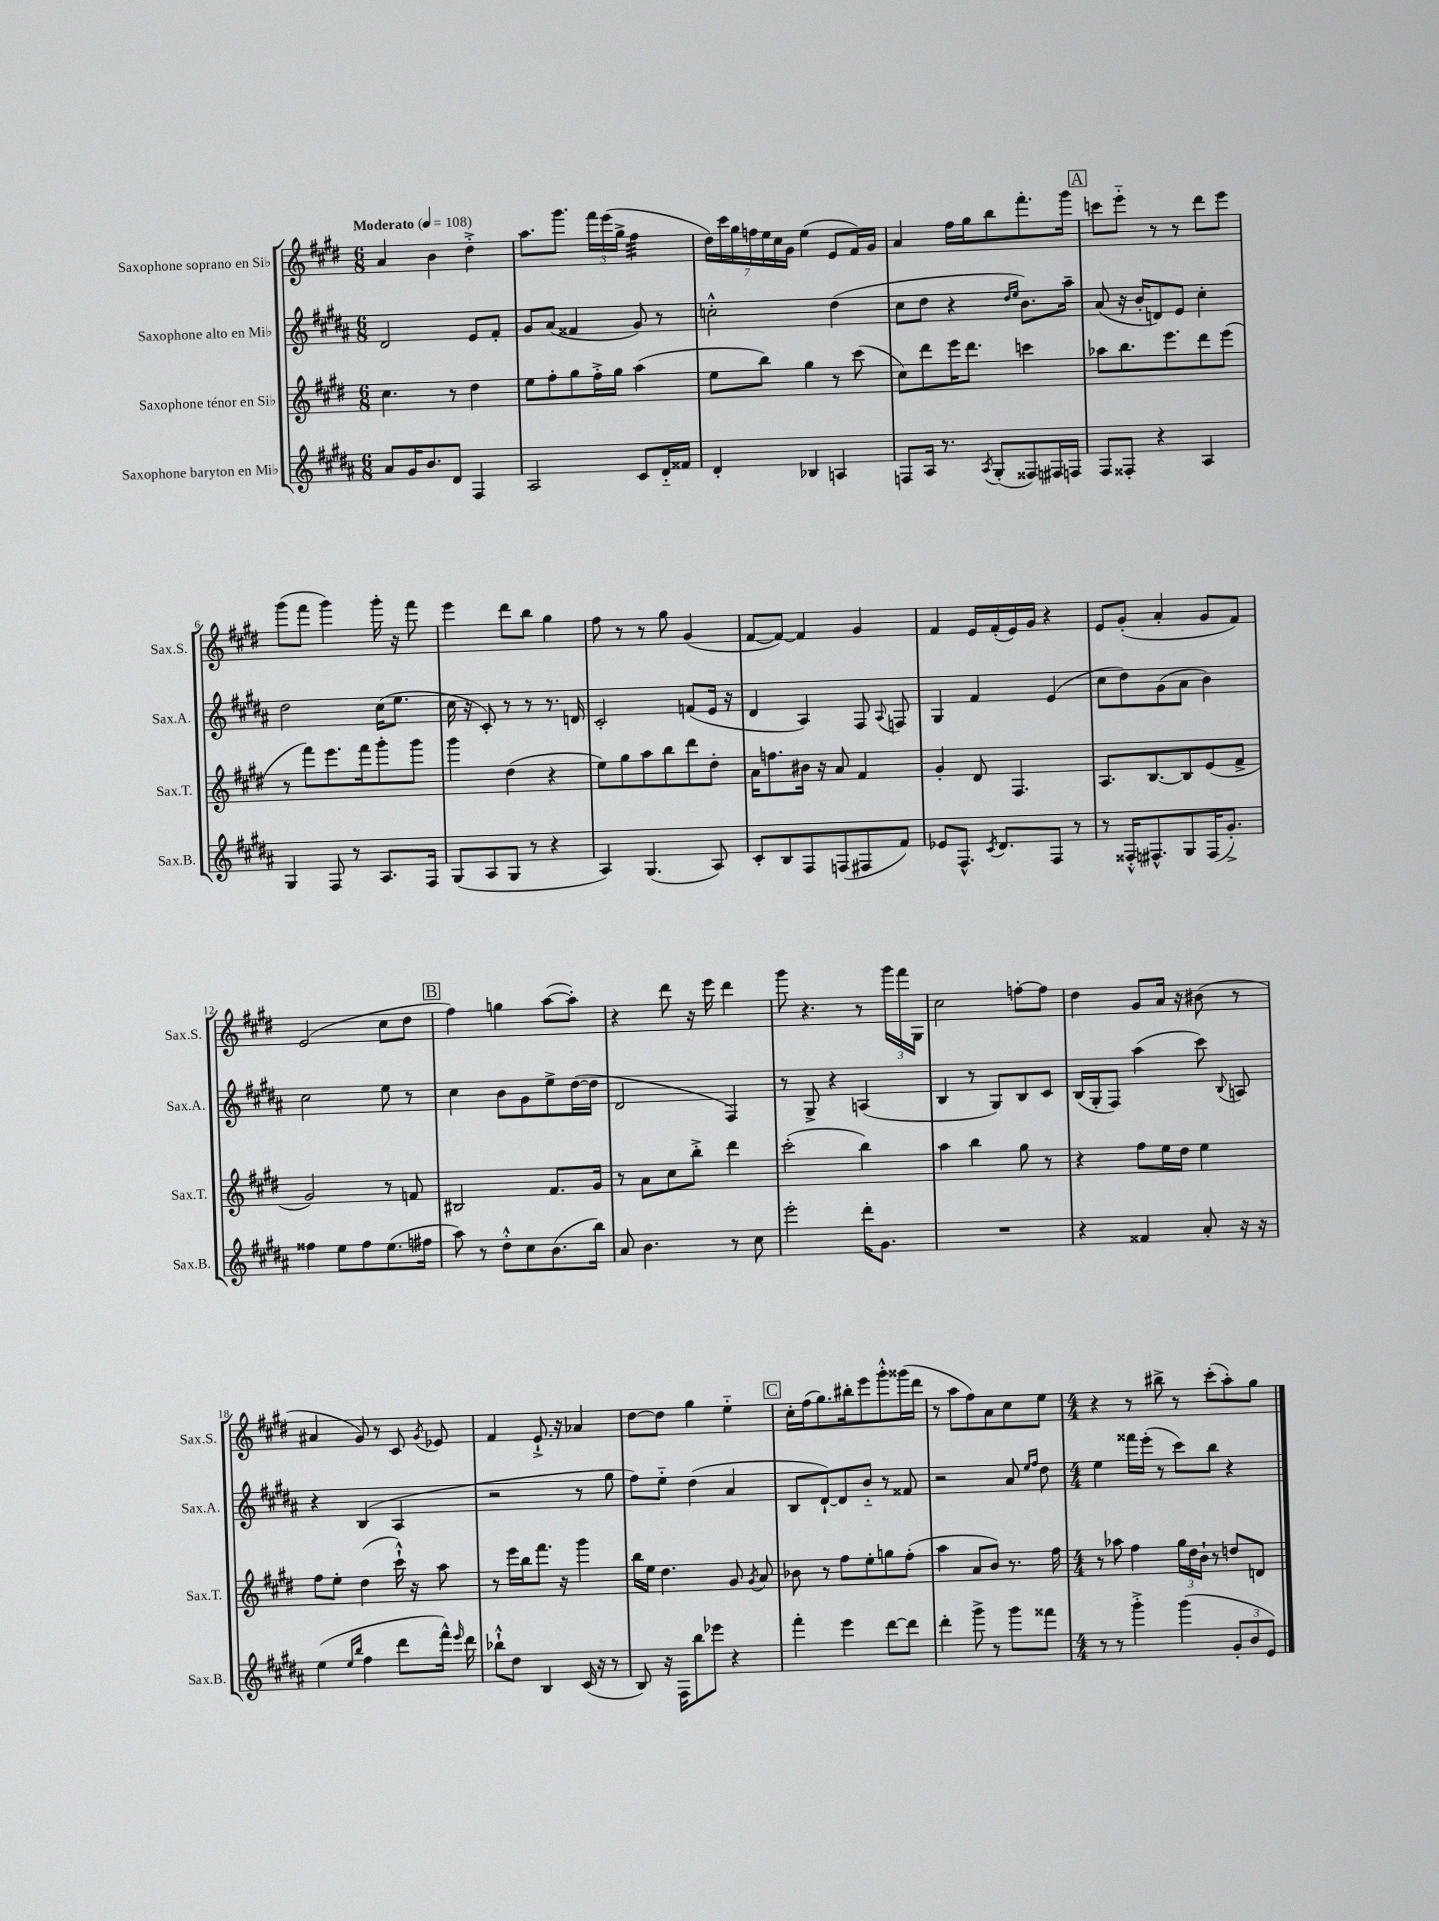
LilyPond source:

<<
\new StaffGroup <<
\new Staff = "s0" \with { instrumentName = "Saxophone soprano en Sib" shortInstrumentName = "Sax.S." } {
    \clef treble \key e \major \numericTimeSignature \time 6/8 \tempo "Moderato" 4 = 108
    \autoBeamOff a'4 b'4 dis''4-.-> |
    a''8.[ gis'''8.] \tuplet 3/2 { fis'''16[ e'''16( gis''16]-> } fis''4:32 |
    \tuplet 7/4 { dis''16[) cis'''16 gis''16 f''16 e''16 cis''16 gis'16] } e''4( e'8[ fis'16) gis'16] |
    a'4 fis''16[ gis''16 b''8 fis'''8.-. gis'''16] |
    \mark \markup { \box "A" } c'''8[ e'''8]-_ r8 r8 dis'''8[ e'''8] |
    gis'''8[( fis'''8] gis'''4) gis'''16-. r16 fis'''8 |
    e'''4 dis'''8[ b''8] gis''4 |
    fis''8 r8 r8 gis''8 gis'4( |
    fis'8[~ fis'8]~) fis'4 gis'4 |
    fis'4 e'16[ fis'16-.( e'16) gis'16] r4 |
    e'8[ gis'8]-.( a'4-. gis'8[ fis'8]) |
    e'2( cis''8[ dis''8] |
    \mark \markup { \box "B" } fis''4) g''4 a''8[~( a''8]-.) |
    r4 dis'''8 r16 e'''16 dis'''4 |
    gis'''8 r4. r8 \tuplet 3/2 { gis'''16[ fis'''16 gis16] } |
    cis''2 f''8[~-. f''8] |
    dis''4 gis'8[ a'16] r16 bis'8( r8 |
    ais'4 gis'8) r8 cis'8 \acciaccatura { gis'8 } ees'8 |
    fis'4 e'8.-!-> r16 aes'4 |
    dis''8[~ dis''8] gis''4 e''4-_ |
    \mark \markup { \box "C" } cis''16[-. fis''16( gis''8.) bis''16-. e'''8 gis'''8-.-^ gisis'''16( dis'''16] |
    r8 a''8[ fis''8) a'8 cis''8 e''8] |
    \numericTimeSignature \time 4/4 r4 r8 bis''8-> r8 cis'''8[-.( a''8-.) gis''8] \bar "|." |
}
\new Staff = "s1" \with { instrumentName = "Saxophone alto en Mib" shortInstrumentName = "Sax.A." } {
    \clef treble \key b \major \numericTimeSignature \time 6/8
    \autoBeamOff dis'2 e'8[ fis'8]-. |
    gis'8[ ais'8]( fisis'4 gis'8) r8 |
    c''2-.-^ dis''4( |
    cis''8[ dis''8] r4 \grace { dis''16[ e''16] } b'8.[) ais''16]-- |
    \mark \markup { \box "A" } ais'8( r16 b'16[-. d'8) e'8] cis''4-. |
    dis''2 cis''16[( e''8.] |
    cis''16 r16 cis'8-.) r8 r8 r8. d'16 |
    cis'2-. f'8[( e'16] r16 |
    dis'4 ais4) fis8 \appoggiatura { ais8 } f8 |
    gis4 fis'4 e'4( |
    cis''8[ dis''8) gis'8( ais'8] b'4) |
    cis''2 e''8 r8 |
    \mark \markup { \box "B" } cis''4 b'8[ gis'8 e''8-> dis''16~( dis''16] |
    dis'2 fis4) |
    r8 gis8-> r4 a4( |
    b4 r8 gis8[) b8 cis'8] |
    b16[( gis16-. fis8]) ais''4( cis'''8) \appoggiatura { b8 } a8 |
    r4 b4( ais4 |
    r2 r8 gis''8 |
    fis''8[) e''8]-_ dis''4( ais'4 |
    \mark \markup { \box "C" } b8[ dis'8~-!) dis'8 b'8]-_ r8 fisis'8 |
    r2 ais'8 \grace { e''16[ fis''16] } dis''8 |
    \numericTimeSignature \time 4/4 e''4 fisis'''16[ e'''16]-.( r8 cis'''8[) b''8] r4 \bar "|." |
}
\new Staff = "s2" \with { instrumentName = "Saxophone ténor en Sib" shortInstrumentName = "Sax.T." } {
    \clef treble \key e \major \numericTimeSignature \time 6/8
    \autoBeamOff cis''4. r8 dis''4 |
    e''8[ fis''8-. gis''8 fis''16-.-> gis''16] a''4( |
    e''8[ b''8]) gis''4 r8 cis'''8( |
    cis''8[) dis'''8 e'''16 dis'''8.] c'''4 |
    \mark \markup { \box "A" } aes''8[ b''8. e'''8. dis'''8 e'''8]( |
    r8 fis'''8[) e'''8. fis'''16 gis'''8-. gis'''8] |
    gis'''4 dis''4( r4 |
    e''8[) gis''8 a''8 b''8 dis'''8 dis''8]-. |
    a'16[ f''8. bis'16] r16 a'8 fis'4 |
    gis'4-. dis'8 fis4. |
    a8.[ b8.~ b8 e'8( fis'8]-> |
    gis'2) r8 f'8 |
    \mark \markup { \box "B" } bis2 fis'8.[ gis'16] |
    r8 a'8[ cis''8 b''8]-.-> dis'''4 |
    cis'''2-.( b''4) |
    a''4 b''4 gis''8 r8 |
    r4 fis''8[ e''16 dis''16] e''4 |
    fis''8[ e''8]-. dis''4( cis'''16-!-^) r16 a''8 |
    r8 e'''16[ b''16 fis'''8.] r16 gis'''4 |
    b''16[ e''16] dis''4. gis'8 \acciaccatura { gis'8 } a'8 |
    \mark \markup { \box "C" } bes'8 r8 fis''8[ e''8-. g''8 fis''8]-.( |
    a''4 a'8[ b'8]) r8. fis''16 |
    \numericTimeSignature \time 4/4 r8 aes''8 fis''4 \tuplet 3/2 { gis''16[ dis''16 b'16]-! } r8 d''8[ d'8] \bar "|." |
}
\new Staff = "s3" \with { instrumentName = "Saxophone baryton en Mib" shortInstrumentName = "Sax.B." } {
    \clef treble \key b \major \numericTimeSignature \time 6/8
    \autoBeamOff ais'8[ gis'16 b'8. dis'8] fis4 |
    ais2 cis'8[ dis'16-_ fisis'16] |
    dis'4-. bes4 a4 |
    f8[ ais16] r8. \acciaccatura { ais8 } gis8[-.( fisis8) fis16 f16] |
    \mark \markup { \box "A" } fis8[ fisis8]-. r4 ais4 |
    gis4 fis8 r8 ais8.[ fis16] |
    gis8[( ais8 gis8] r8 r4 |
    ais4) gis4.( ais8) |
    cis'8[-. b8 fis8 f8( fis8 fis'8]) |
    ees'8[ fis8.]-^ \acciaccatura { cis'8 } dis'8.[ fis8] r8 |
    r8 fisis16[-.-^ fis8.-^ gis8 fis16( gis'8.]-.->) |
    fisis''4 e''8[ fisis''8 e''8.( fis''16] |
    \mark \markup { \box "B" } ais''8) r8 dis''8[-.-^ cis''8 b'8.( b''16]) |
    ais'8 b'4. r8 cis''8 |
    e'''2-. dis'''16[-. gis'8.] |
    R2. |
    r4 fisis'4 ais'8-. r16 r16 |
    e''4( \grace { e''16[ b''16] } fis''4 dis'''8[ fis'''16]-^) \grace { e'''16 } dis'''16 |
    bes''8[-!-^ dis''8] b4 cis'16( r16 r8 |
    b8) r16 fis16[ b''8 ees'''8] r4 |
    \mark \markup { \box "C" } fis'''4-. e'''4 dis'''8[~ dis'''8] |
    dis'''4-. gis'''8-> r8 gis'''8[ fisis'''8] |
    \numericTimeSignature \time 4/4 r8 r8 gis'''4-.-> gis'''4( \tuplet 3/2 { gis'8[-. b'8 e'8]) } \bar "|." |
}
>>
>>
